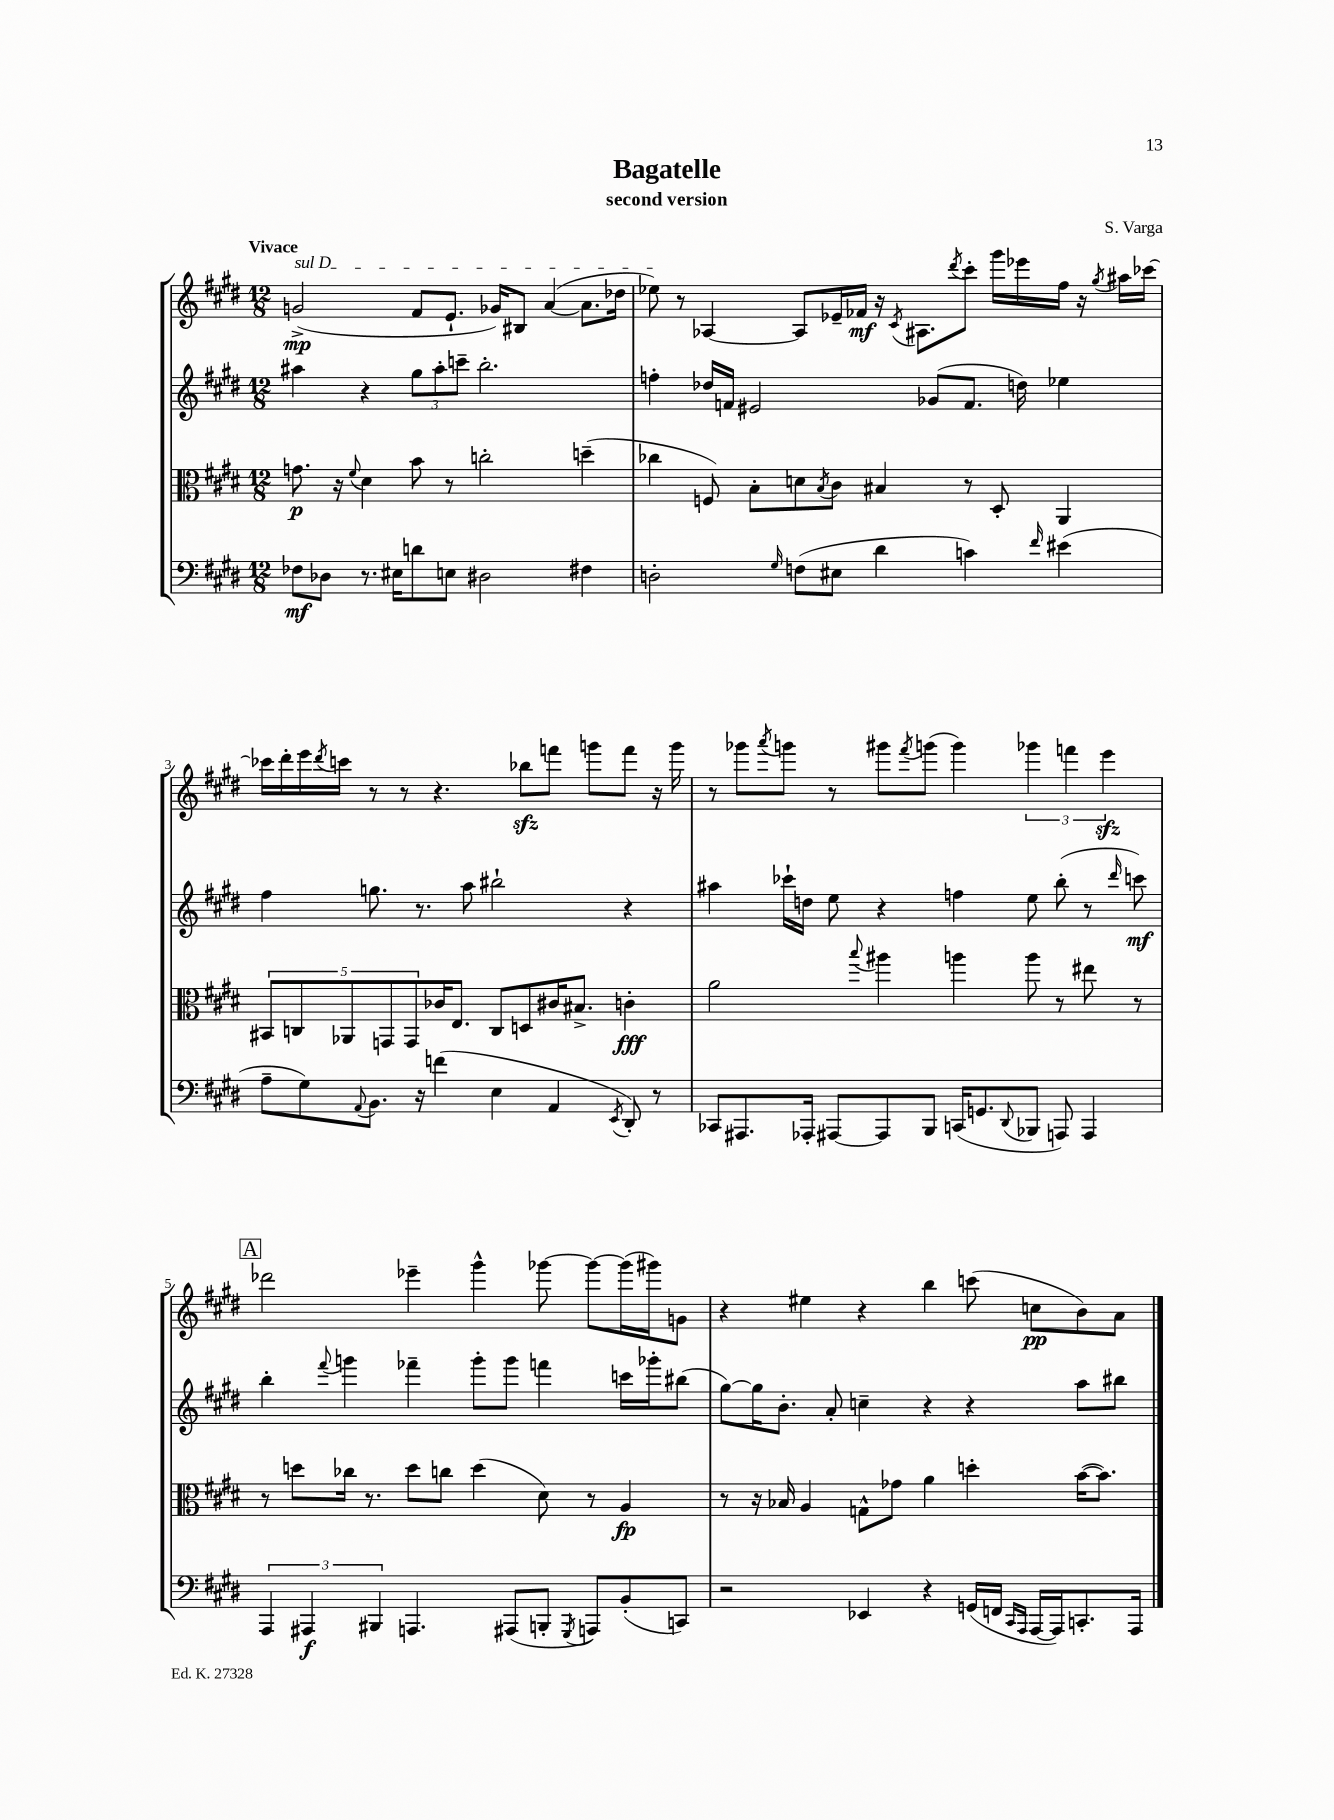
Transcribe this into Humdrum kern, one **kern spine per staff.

**kern	**kern	**kern	**kern
*staff4	*staff3	*staff2	*staff1
*clefF4	*clefC3	*clefG2	*clefG2
*k[f#c#g#d#]	*k[f#c#g#d#]	*k[f#c#g#d#]	*k[f#c#g#d#]
*M12/8	*M12/8	*M12/8	*M12/8
8F-\L	8.g\	4aa#\	(2g^/
8D-\J	.	.	.
.	16r	.	.
.	8qqf#/	.	.
8.r	4d#\	4r	.
16E#\LK	.	.	.
8d\	8b\	12gg#\L	8f#/L
.	.	12aa#'\	.
8E\J	8r	.	8.e`/J
.	.	12ccc~\J	.
2D#\	2cc'\	2.bb'\	.
.	.	.	16g-/LK)
.	.	.	8B#/J
.	.	.	([4a/
4F#\	(4dd~\	.	8.a\]L
.	.	.	16dd-\Jk
=	=	=	=
2D'\	4cc-\	4ff'\	8ee-\)
.	.	.	8r
.	8F/)	16dd-/LL	[4A-/
.	.	16f/JJ	.
.	8B'\L	2e#/	.
16qqG#/	.	.	.
(8F\L	8d\	.	8A-/]L
.	8qB/	.	.
8E#\J	8c#\J	.	16e-~/L
.	.	.	16f-/JJ
4d#\	4B#/	.	16r
.	.	.	8qc#/
.	.	.	8.A#\L
.	.	(8g-/L	.
.	.	.	8qddd#/
4c\)	8r	8.f/J	8ccc#'\J
.	8D#'/	.	16ggg#\LL
.	.	16dd\)	16eee-\
16qqf#/	.	.	.
(4e#\	4AA/	4ee-\	16ff#\JJ
.	.	.	16r
.	.	.	8qgg#/
.	.	.	16aa#\LL
.	.	.	[16ccc-\JJ
=	=	=	=
8A~\L	10BB#/L	4ff#\	16ccc-\]LL
.	.	.	16ddd#'\
.	10C/	.	.
8G#\)	.	.	16eee\
.	.	.	8qddd#/
.	.	.	16ccc\JJ
.	10AA-/	.	.
8qqAA/	.	.	.
8.BB\J	.	8.gg\	8r
.	10GG/	.	.
.	.	.	8r
.	10GG/	.	.
16r	.	8.r	.
(4f\	16c-/K	.	4.r
.	8.E/J	.	.
.	.	8aa\	.
4E\	8C/L	2bb#`\	.
.	8D/	.	8bb-\L
4AA/	16c#/K	.	8fff\J
.	8.B#^/J	.	.
.	.	.	8ggg\L
8qEE/	.	.	.
8DD#'/)	4c'\	4r	8fff\J
8r	.	.	16r
.	.	.	16ggg\
=	=	=	=
8CC-/L	2a\	4aa#\	8r
8.AAA#/	.	.	8ggg-\L
.	.	.	8qaaa/
.	.	16ccc-`\LL	8ggg\J
16AAA-'/Jk	.	16dd\JJ	.
[8AAA#/L	.	8ee\	8r
.	8qqbb/	.	.
8AAA#/]	4aa#\	4r	8ggg#\L
.	.	.	8qfff#/
8BBB/J	.	.	(8ggg\J
(16CC/LK	4aa\	4ff\	4ggg\)
8.GG/	.	.	.
8qqDD#/	.	.	.
8BBB-/J	8aa\	8ee\	6ggg-\
8AAA/)	8r	(8bb'\	.
.	.	.	6fff\
4AAA/	8ee#\	8r	.
.	.	.	6eee\
.	.	16qqddd#/	.
.	8r	8ccc\)	.
=	=	=	=
6AAA/	8r	4bb'\	2ddd-\
.	8dd\L	.	.
6AAA#/	.	.	.
.	.	8qqfff#/	.
.	16cc-\Jk	4ggg\	.
.	8.r	.	.
6BBB#/	.	.	.
4.AAA/	8dd\L	4fff-~\	4eee-~\
.	8cc\J	.	.
.	(4dd\	8ggg'\L	4ggg#^^\
(8AAA#/L	.	8ggg\J	.
8BBB'/J	8d#\)	4fff\	[8ggg-\
8qGGG#/	.	.	.
8AAA/L)	8r	.	8ggg-\_L
(8BB'/	4A/	16ccc\LL	(16ggg-\]L
.	.	16ggg-'\J	16ggg#\J)
8CC/J)	.	(8bb#\J	8g\J
=	=	=	=
2r	8r	[8gg#\L)	4r
.	16r	16gg#\]K	.
.	16B-/	8.b'\J	.
.	4A/	.	4ee#\
.	.	8a'/	.
4EE-/	8G^^\L	4cc~\	4r
.	8g-\J	.	.
4r	4a\	4r	4bb\
(16GG/LL	4dd'\	4r	(8ccc\
16FF/JJ	.	.	.
16qqCC#/LL	.	.	.
16qqAAA/JJ	.	.	.
[16AAA/LL	.	.	8cc\L
16AAA/]J)	.	.	.
8.CC'/	([16b\LK	8aa\L	8b\)
.	8.b\]J)	.	.
.	.	8bb#\J	8a\J
16AAA/Jk	.	.	.
==	==	==	==
*-	*-	*-	*-
